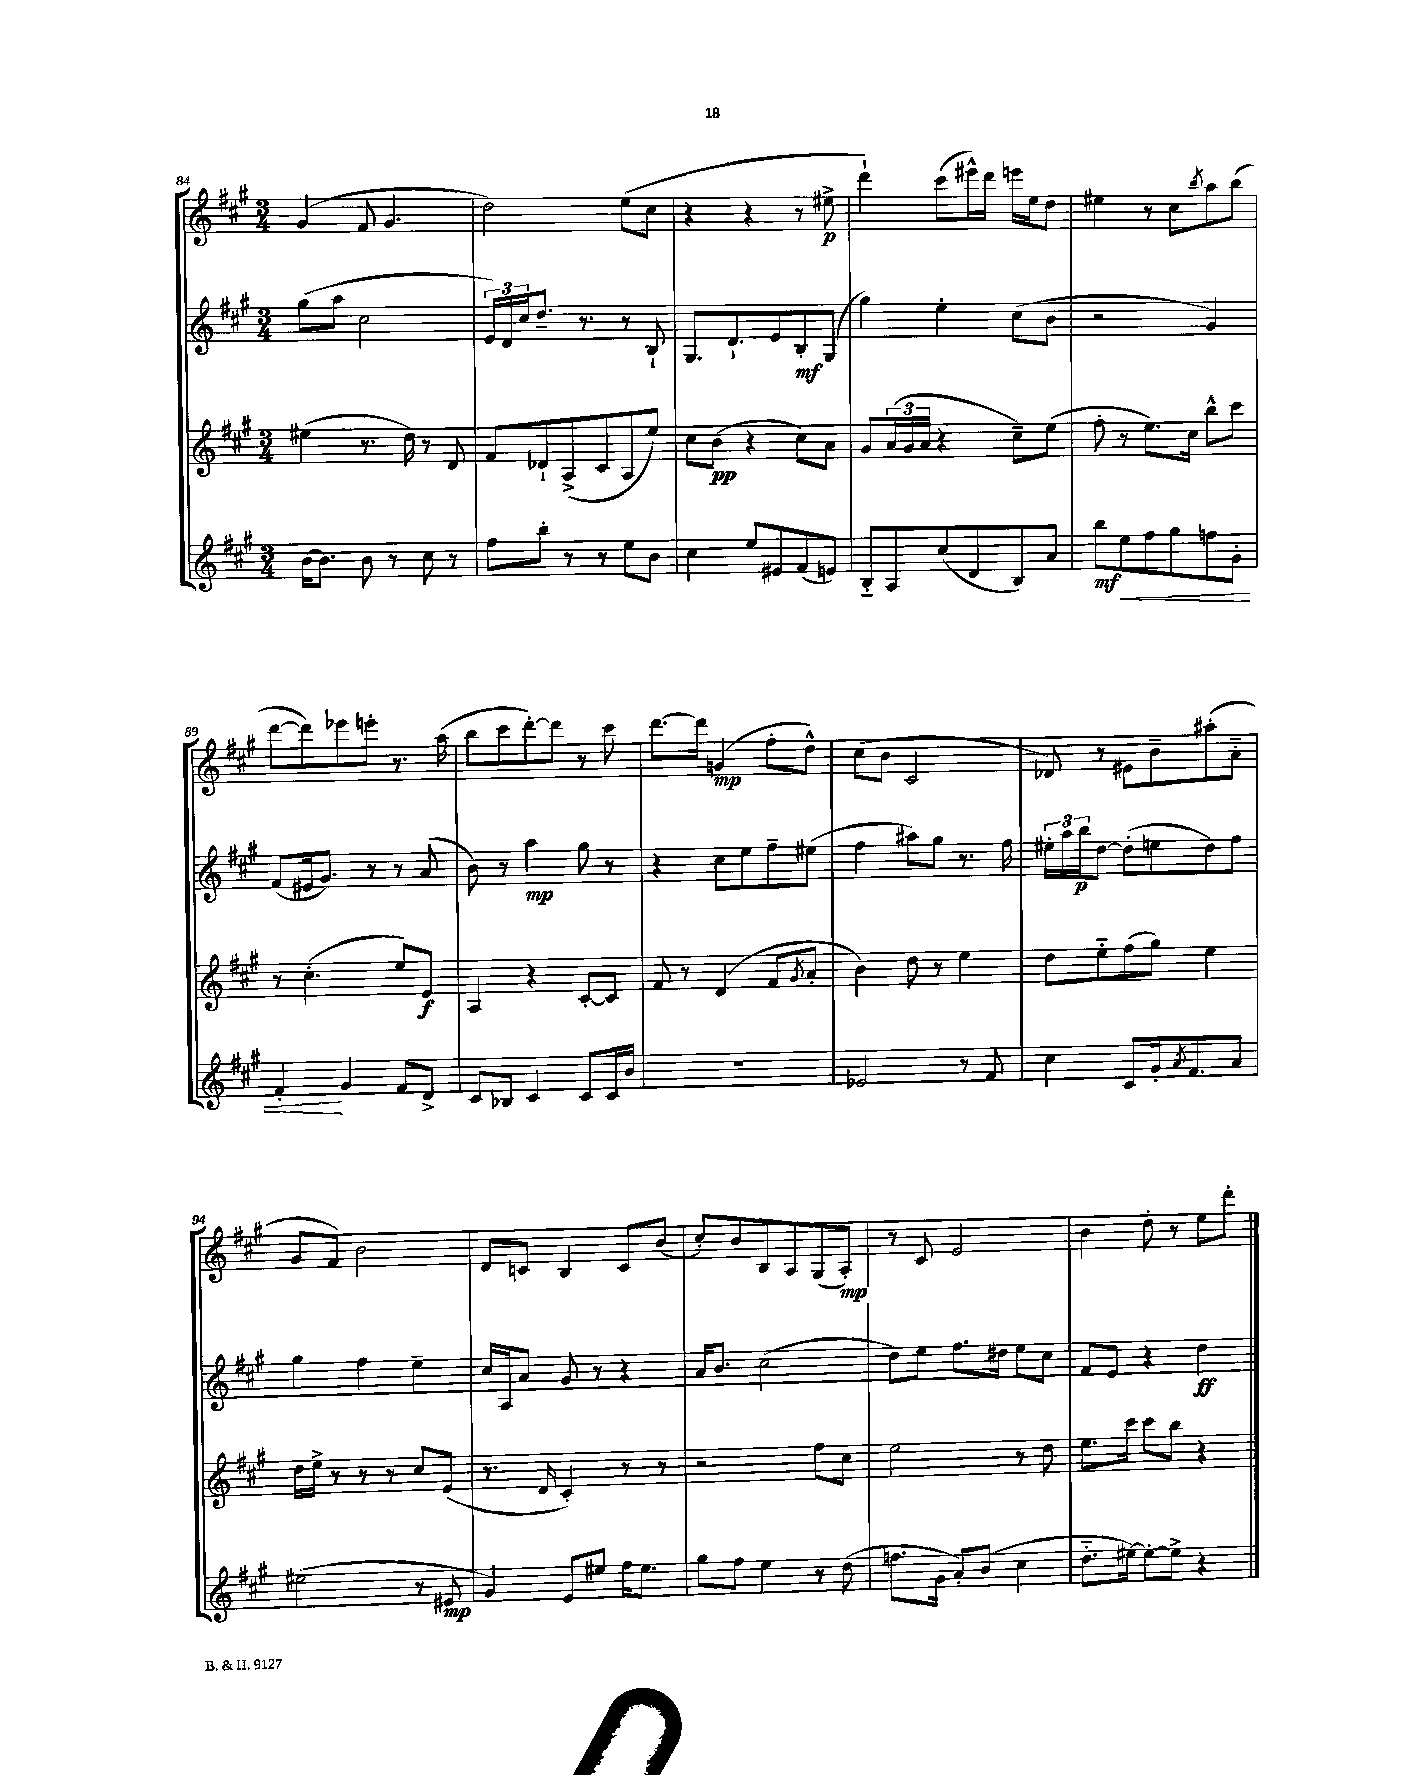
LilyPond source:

<<
\new StaffGroup <<
\new Staff = "s0" {
    \clef treble \key a \major \numericTimeSignature \time 3/4
    gis'4( fis'8 gis'4. |
    d''2) e''8( cis''8 |
    r4 r4 r8 eis''8->\p |
    d'''4-!) cis'''8( eis'''16-^) d'''16 e'''16 e''16 d''8 |
    eis''4 r8 cis''8 \acciaccatura { b''8 } a''8 b''8( |
    d'''8~ d'''8) ees'''8 e'''8-. r8. a''16( |
    b''8 cis'''8 d'''8~-.) d'''8 r8 cis'''8 |
    d'''8.~ d'''16 g'4\mp( fis''8-. d''8-^) |
    cis''8( b'8 cis'2 |
    des'8) r8 eis'8 b'8-- ais''8-.( a'8-_ |
    gis'8 fis'8) b'2 |
    d'8 c'8 b4 c'8 b'8( |
    cis''8-.) b'8 b8 a8 gis8( a8-.\mp) |
    r8 cis'8 e'2 |
    b'4 d''8-. r8 e''8 d'''8-. \bar "|." |
}
\new Staff = "s1" {
    \clef treble \key a \major \numericTimeSignature \time 3/4
    gis''8( a''8 cis''2 |
    \tuplet 3/2 { e'16) d'16 cis''16 } d''8.-- r8. r8 b8-! |
    gis8. d'8.-! e'8 b8-.\mf gis8( |
    gis''4) e''4-. cis''8( b'8 |
    r2 gis'4) |
    fis'8( eis'16 gis'8.) r8 r8 a'8( |
    b'8) r8 a''4\mp gis''8 r8 |
    r4 cis''8 e''8 fis''8-- eis''8( |
    fis''4 ais''8) gis''8 r8. fis''16 |
    \tuplet 3/2 { eis''16-. a''16 b''16\p } d''8~ d''8-.( e''8 d''8) fis''8 |
    gis''4 fis''4 e''4-- |
    cis''16 a16 a'8 gis'8 r8 r4 |
    a'16 b'8. cis''2( |
    d''8) e''8 fis''8. dis''16 e''8 cis''8 |
    fis'8 e'8 r4 d''4\ff \bar "|." |
}
\new Staff = "s2" {
    \clef treble \key a \major \numericTimeSignature \time 3/4
    eis''4( r8. d''16) r8 d'8 |
    fis'8 des'8-! a8->( cis'8 a8 e''8) |
    cis''8 b'8\pp( r4 cis''8) a'8 |
    gis'8 \tuplet 3/2 { a'16( gis'16 a'16 } r4 cis''8--) e''8( |
    fis''8-. r8 e''8.) cis''16 b''8-^ cis'''8 |
    r8 cis''4.-.( e''8) e'8\f |
    a4 r4 cis'8~-. cis'8 |
    fis'8 r8 d'4( fis'8 \acciaccatura { gis'8 } a'8-. |
    b'4) d''8 r8 e''4 |
    d''8 e''8-_ fis''8( gis''8) e''4 |
    d''16 e''16-> r8 r8 r8 cis''8 e'8( |
    r8. d'16 cis'4-.) r8 r8 |
    r2 fis''8 cis''8 |
    e''2 r8 d''8 |
    e''8. cis'''16 cis'''8 b''8 r4 \bar "|." |
}
\new Staff = "s3" {
    \clef treble \key a \major \numericTimeSignature \time 3/4
    b'16~ b'8. b'8 r8 cis''8 r8 |
    fis''8 b''8-. r8 r8 e''8 b'8 |
    cis''4 e''8 eis'8 fis'8( e'8) |
    b8-_ a8 cis''8( d'8 b8) a'8 |
    b''8\mf e''8\< fis''8 gis''8 f''8 gis'8-. |
    fis'4-.\! gis'4 fis'8 d'8-> |
    cis'8 bes8 cis'4 cis'8 cis'16 b'16 |
    R2. |
    ees'2 r8 fis'8 |
    cis''4 cis'8 gis'16-. \acciaccatura { a'8 } fis'8. a'8 |
    eis''2( r8 eis'8\mp |
    gis'4) e'8 eis''8 fis''16 eis''8. |
    gis''8 fis''8 e''4 r8 d''8( |
    f''8. gis'16 a'8-.) b'8( cis''4 |
    d''8.-_ eis''16~) eis''8~-. eis''8-> r4 \bar "|." |
}
>>
>>
\layout { \context { \Score currentBarNumber = #84 } }
